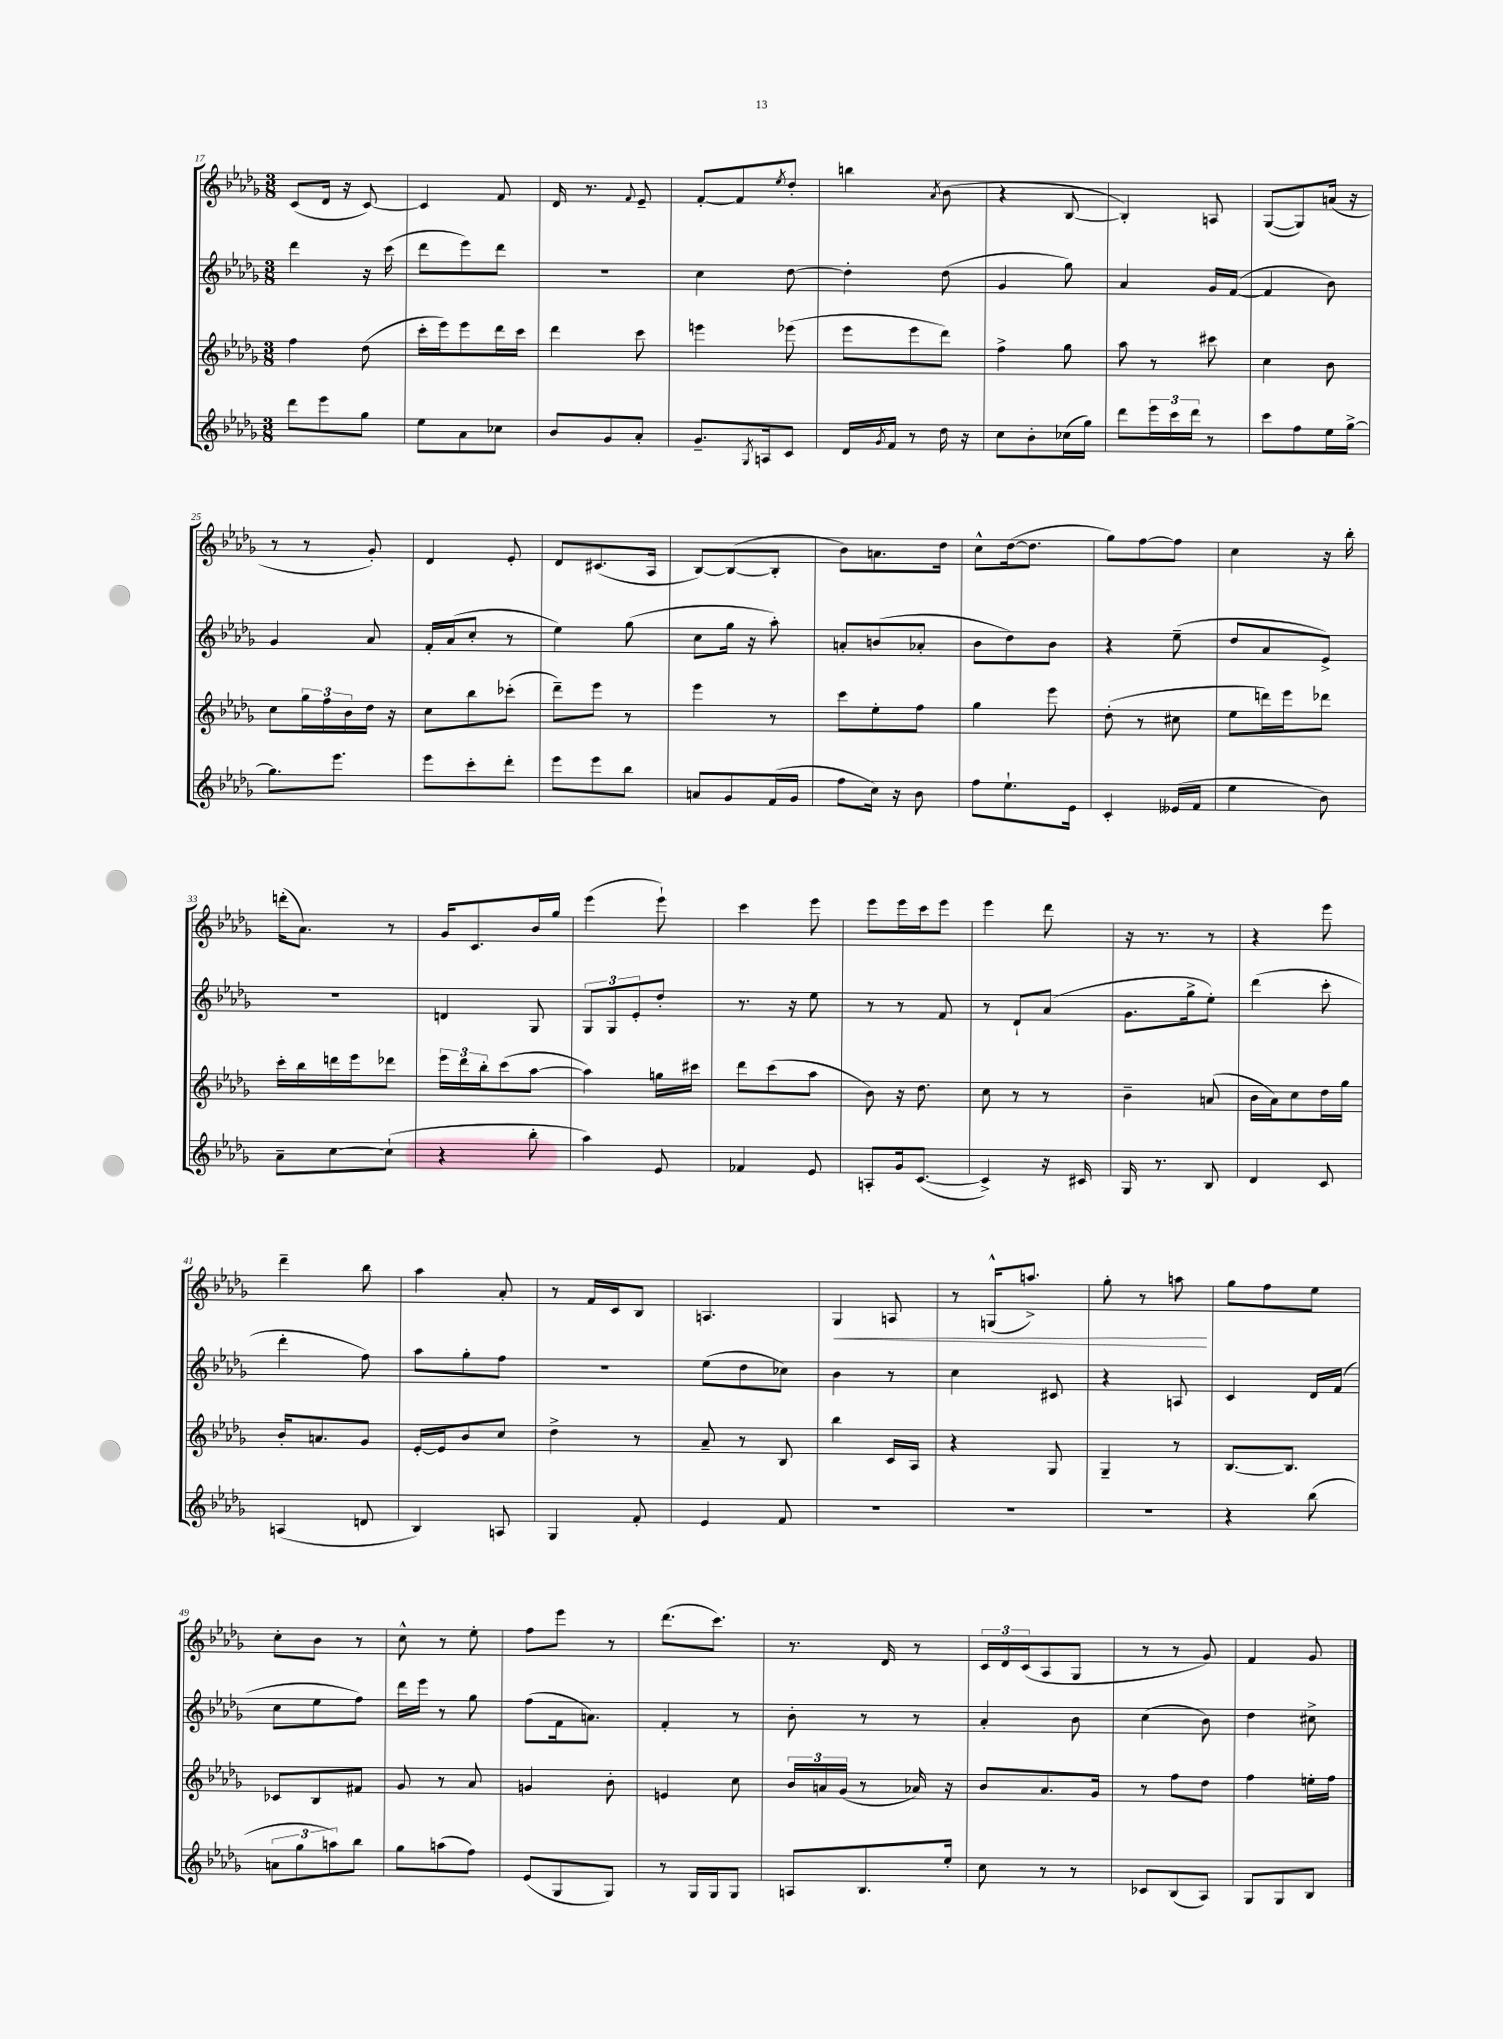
<<
\new StaffGroup <<
\new Staff = "s0" {
    \clef treble \key des \major \numericTimeSignature \time 3/8
    c'8( des'16 r16 c'8~) |
    c'4 f'8 |
    des'16 r8. \appoggiatura { f'8 } ees'8-- |
    f'8~-. f'8 \acciaccatura { ees''8 } des''8-. |
    b''4 \acciaccatura { aes'8 } bes'8( |
    r4 bes8~ |
    bes4-.) a8 |
    ges8~( ges8) a'16( r16 |
    r8 r8 ges'8-.) |
    des'4 ees'8-. |
    des'8 cis'8.( aes16 |
    bes8~) bes8~( bes8-. |
    bes'8) a'8. des''16 |
    c''8-^ des''16~( des''8. |
    ges''8) f''8~ f''8 |
    c''4 r16 bes''16-. |
    d'''16-.( aes'8.) r8 |
    ges'16 c'8. bes'16 ges''16 |
    ees'''4( ees'''8-!) |
    c'''4 ees'''8 |
    ees'''8 ees'''16 c'''16 ees'''8 |
    ees'''4 des'''8 |
    r16 r8. r8 |
    r4 ees'''8 |
    des'''4-- bes''8 |
    aes''4 aes'8-. |
    r8 f'16 c'16 bes8 |
    a4. |
    ges4\< a8 |
    r8 g16-^( a''8.->) |
    ges''8-. r8 a''8\! |
    ges''8 f''8 ees''8 |
    c''8-. bes'8 r8 |
    c''8-^ r8 ees''8-. |
    f''8 ees'''8 r8 |
    des'''8.( c'''8.) |
    r8. des'16 r8 |
    \tuplet 3/2 { c'16 des'16 c'16( } aes8 ges8 |
    r8 r8 ges'8) |
    f'4 ges'8 \bar "|." |
}
\new Staff = "s1" {
    \clef treble \key des \major \numericTimeSignature \time 3/8
    des'''4 r16 c'''16( |
    des'''8 ees'''8) des'''8 |
    R4. |
    c''4 des''8~ |
    des''4-. des''8( |
    ges'4 ges''8) |
    aes'4 ges'16 f'16~( |
    f'4 bes'8) |
    ges'4 aes'8 |
    f'16-. aes'16( c''8-. r8 |
    ees''4) ges''8( |
    c''8 ges''16 r16 aes''8-.) |
    a'8-. b'8( aes'8-. |
    bes'8 des''8) bes'8 |
    r4 ees''8--( |
    des''8 aes'8 ees'8->) |
    R4. |
    d'4 ges8 |
    \tuplet 3/2 { ges8 ges8 ees'8-. } des''8-. |
    r8. r16 ees''8 |
    r8 r8 f'8 |
    r8 des'8-! aes'8( |
    ges'8. ges''16-> ees''8-.) |
    des'''4( c'''8-. |
    des'''4-. f''8) |
    aes''8 ges''8-. f''8 |
    R4. |
    ees''8( des''8 ces''8) |
    bes'4 r8 |
    c''4 cis'8 |
    r4 a8 |
    c'4 des'16 f'16( |
    c''8 ees''8 f''8) |
    des'''16 ees'''16 r8 ges''8 |
    f''8( f'16 a'8.) |
    f'4-. r8 |
    bes'8-. r8 r8 |
    aes'4-. bes'8 |
    c''4( bes'8) |
    des''4 cis''8-> \bar "|." |
}
\new Staff = "s2" {
    \clef treble \key des \major \numericTimeSignature \time 3/8
    f''4 des''8( |
    c'''16-. ees'''16) ees'''8 des'''16 c'''16 |
    des'''4 c'''8 |
    e'''4 ees'''8( |
    ees'''8 ees'''8 des'''8) |
    f''4-> ges''8 |
    aes''8 r8 cis'''8 |
    c''4 bes'8 |
    c''8 \tuplet 3/2 { ges''16 f''16 bes'16 } des''16 r16 |
    c''8 bes''8 ces'''8-.( |
    des'''8--) ees'''8 r8 |
    ees'''4 r8 |
    c'''8 ees''8-. f''8 |
    ges''4 ees'''8 |
    des''8-.( r8 cis''8 |
    ees''8 d'''16) ees'''16 des'''8 |
    c'''16-. bes''16 d'''16 ees'''16 des'''8 |
    \tuplet 3/2 { ees'''16 des'''16 bes''16-. } c'''8( aes''8~ |
    aes''4) g''16 cis'''16 |
    des'''8 c'''8( aes''8 |
    bes'8) r16 des''8. |
    c''8 r8 r8 |
    bes'4-- a'8( |
    bes'16 aes'16) c''8 des''16 ges''16 |
    bes'16-. a'8. ges'8 |
    ees'16~-. ees'16 bes'8 c''8 |
    des''4-> r8 |
    aes'8-- r8 bes8 |
    bes''4 c'16 aes16 |
    r4 ges8 |
    ges4-- r8 |
    bes8.~ bes8. |
    ces'8 bes8 fis'8 |
    ges'8 r8 aes'8 |
    g'4 bes'8-. |
    e'4 c''8 |
    \tuplet 3/2 { bes'16 a'16 ges'16( } r8 aes'16) r16 |
    bes'8 aes'8. ges'16 |
    r8 f''8 des''8 |
    f''4 e''16-. f''16 \bar "|." |
}
\new Staff = "s3" {
    \clef treble \key des \major \numericTimeSignature \time 3/8
    des'''8 ees'''8 ges''8 |
    ees''8 aes'8 ces''8 |
    bes'8 ges'8 aes'8-. |
    ges'8.-- \acciaccatura { ges8 } a16 c'8 |
    des'16 \acciaccatura { ges'8 } f'16 r8 des''16 r16 |
    c''8 bes'8-. ces''16( ges''16) |
    des'''8 \tuplet 3/2 { ees'''16 c'''16 des'''16 } r8 |
    c'''8 f''8 ees''16 ges''16~-> |
    ges''8. ees'''8. |
    ees'''8 c'''8-. des'''8-. |
    ees'''8 ees'''8 bes''8 |
    a'8 ges'8 f'16( ges'16 |
    f''8 c''16) r16 bes'8 |
    f''8 ees''8.-! ees'16 |
    c'4-. eeses'16( f'16 |
    ees''4 bes'8) |
    aes'8-- c''8~ c''8-!( |
    r4 bes''8-. |
    aes''4) ees'8 |
    fes'4 ees'8 |
    a8-. ges'16 c'8.~( |
    c'4->) r16 cis'16 |
    ges16 r8. bes8 |
    des'4 c'8 |
    a4( d'8 |
    bes4) a8 |
    ges4 f'8-. |
    ees'4 f'8 |
    R4. |
    R4. |
    R4. |
    r4 bes''8( |
    \tuplet 3/2 { a'8 ges''8 a''8) } bes''8 |
    ges''8 a''8( f''8) |
    ees'8( ges8 ges8) |
    r8 ges16 ges16 ges8 |
    a8 bes8. ees''16-. |
    c''8 r8 r8 |
    ces'8 bes8( aes8) |
    ges8 ges8 bes8 \bar "|." |
}
>>
>>
\layout { \context { \Score currentBarNumber = #17 } }
